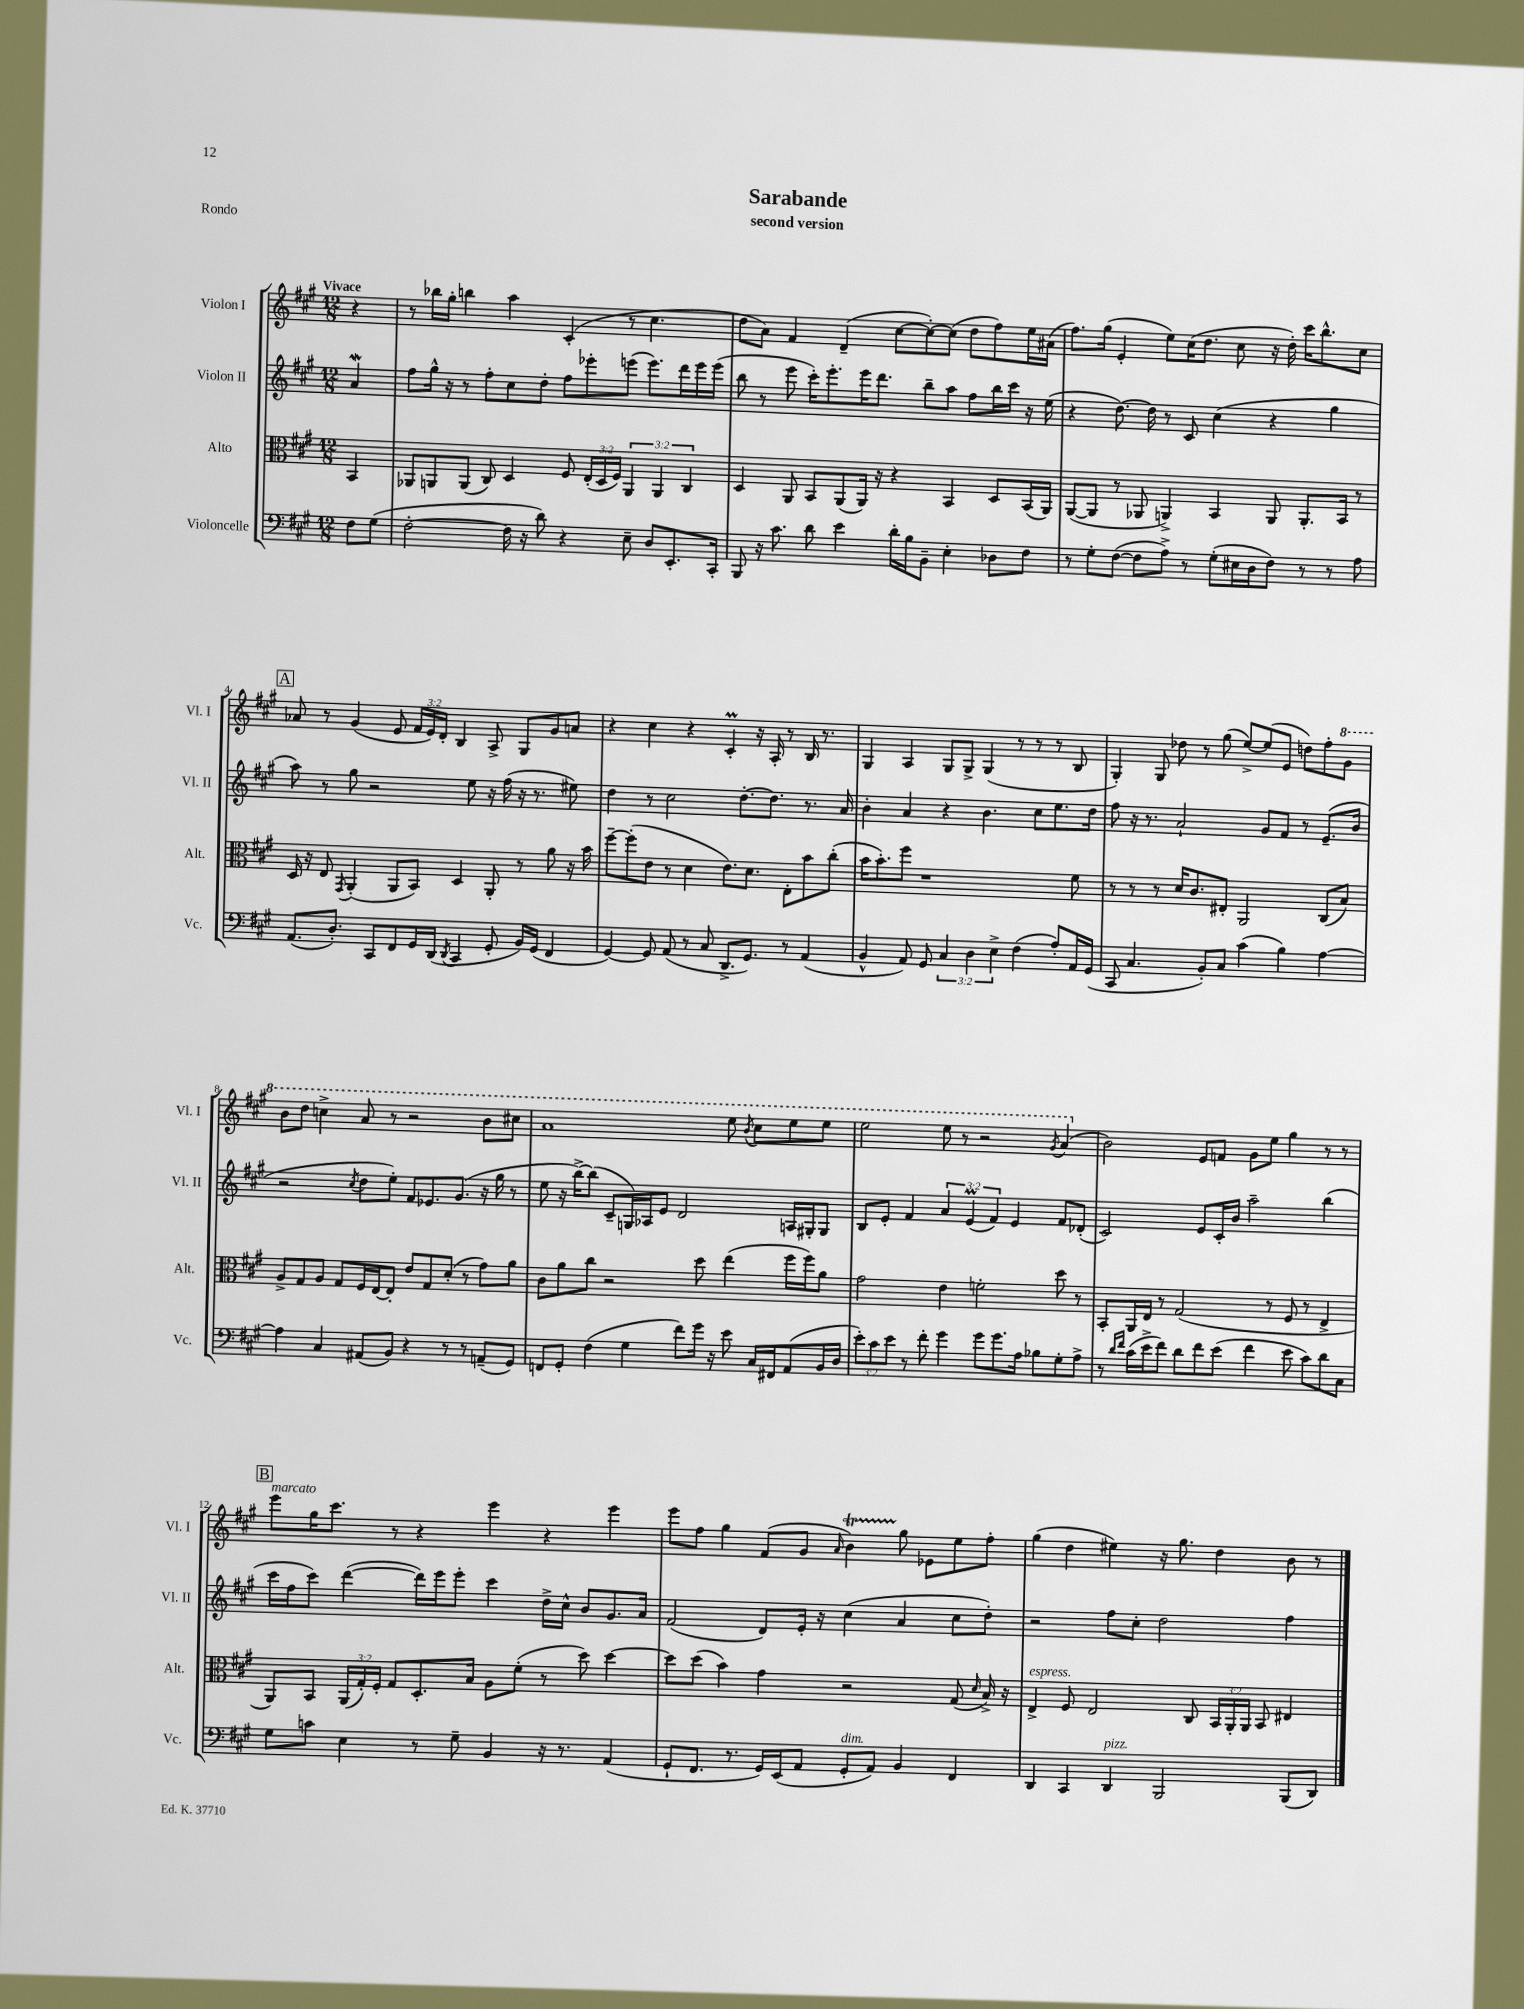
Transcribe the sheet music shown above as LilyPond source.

\header { title = "Sarabande" subtitle = "second version" piece = "Rondo" }
<<
\new StaffGroup <<
\new Staff = "s0" \with { instrumentName = "Violon I" shortInstrumentName = "Vl. I" } {
    \clef treble \key a \major \numericTimeSignature \time 12/8 \override Staff.TupletNumber.text = #tuplet-number::calc-fraction-text \partial 4 \tempo "Vivace"
    \autoBeamOff r4 |
    r8 bes''16[ gis''16]-. b''4 a''4 cis'4-.( r8 cis''4. |
    d''8[ a'8]) fis'4 d'4--( cis''8[~ cis''8~-.) cis''8]( d''8[ fis''8) e''16 ais'16]( |
    fis''8.[) gis''16]( e'4-. e''8[) cis''16( d''8.] cis''8 r16 d''16-.) cis'''16[ b''8.-^ cis''8] |
    \mark \markup { \box "A" } aes'8 r8 gis'4( e'8 \tuplet 3/2 { fis'16[ e'16) d'16]-. } b4 a8-> gis8[ gis'8 a'8] |
    r4 cis''4 r4 cis'4-.\prall r16 a16-. r8 b16 r8. |
    gis4 a4 gis8[ gis8]-> gis4( r8 r8 r8 b8 |
    gis4-.) gis8 des''8 r8 gis''8( e''8[~->) e''8( e'8] d''8[) fis''8-. \ottava #1 gis''8] |
    b''8[ d'''8] c'''4-> a''8 r8 r2 b''8[ cis'''8] |
    a''1 e'''8 \acciaccatura { b''8 } cis'''8[ e'''8 e'''8] |
    e'''2 e'''8 r8 r2 \acciaccatura { gis''8 } a''4( \ottava #0 |
    b'2) e'8[ f'8] gis'8[ e''8] gis''4 r8 r8 |
    \mark \markup { \box "B" } e'''8[^\markup { \italic "marcato" } gis''16 cis'''8.] r8 r4 e'''4 r4 e'''4 |
    e'''8[ fis''8] gis''4 fis'8[( gis'8] \grace { a'16 } b'4\startTrillSpan) gis''8\stopTrillSpan ees'8[ e''8 fis''8]-. |
    gis''4( d''4 eis''4) r16 gis''8. d''4 b'8 r8 \bar "|." |
}
\new Staff = "s1" \with { instrumentName = "Violon II" shortInstrumentName = "Vl. II" } {
    \clef treble \key a \major \numericTimeSignature \time 12/8 \override Staff.TupletNumber.text = #tuplet-number::calc-fraction-text \partial 4
    \autoBeamOff a'4\mordent |
    fis''8[ gis''16]-^ r16 r8 fis''8[-. cis''8 d''8]-. fis''8[ ees'''8-. e'''8]( e'''8.[) d'''16 e'''16 e'''16]( |
    b''8 r8 e'''8 cis'''16[-.) e'''8.-. e'''16 d'''8.] b''8[-- a''8] fis''8[ b''16 cis'''16] r16 e''16( |
    r4 d''8.~) d''16 r8 cis'8 cis''4( r4 gis''4 |
    \mark \markup { \box "A" } a''8) r8 gis''8 r2 e''8 r16 fis''16( r16 r8. eis''8) |
    d''4 r8 cis''2 d''8.[~-. d''8.] r8. a'16 |
    b'4-. a'4 r4 b'4. cis''8[ e''8. d''16] |
    fis''8 r16 r8. a'2-! gis'8[ fis'8] r8 e'8.[--( b'16] |
    r2 \acciaccatura { cis''8 } d''8[ e''8]-.) fis'8[ ees'8. gis'8.]( r16 gis''16 r8 |
    e''8 r16 b''16[~->) b''8]( cis'8[-- g16) aes16 e'8] d'2 a16[ gis16-. gis8] |
    b8[ e'8]-. fis'4 \tuplet 3/2 { a'4 e'4\prall( fis'4) } e'4 fis'8[ des'8]-.( |
    cis'2) e'8[ cis'16-. b'16] a''2-- b''4( |
    \mark \markup { \box "B" } cis'''16[ fis''16 cis'''8]) d'''4~( d'''16[) e'''16 e'''8]-. cis'''4 d''16[-> cis''16]-^ b'8[ gis'8. a'16] |
    fis'2( d'8[) e'16]-. r16 cis''4( a'4 cis''8[ d''8]-.) |
    r2 fis''8[ cis''8]-. d''2 fis''4 \bar "|." |
}
\new Staff = "s2" \with { instrumentName = "Alto" shortInstrumentName = "Alt." } {
    \clef alto \key a \major \numericTimeSignature \time 12/8 \override Staff.TupletNumber.text = #tuplet-number::calc-fraction-text \partial 4
    \autoBeamOff b,4 |
    aes,8[ a,8 a,8]( cis8) d4 fis8 \tuplet 3/2 { e16[-.( d16 fis16]) } \tuplet 3/2 { a,4 a,4 cis4 } |
    d4 a,8 b,8[ a,8( a,16]) r16 r4 b,4 d8[ b,16( a,16]) |
    a,8[~( a,8] r8 aes,8 a,4->) b,4 a,8 a,8.[-. b,16] r8 |
    \mark \markup { \box "A" } d16 r16 e8 \acciaccatura { gis,8 } a,4-.( a,8[ b,8]) d4 a,8-. r8 a'8 r16 b'16 |
    fis''8[~-- fis''8-.( e'8] r8 d'4 e'8.[) d'8.] e8[-. b'8 cis''8]-.( |
    b'16[ b'8.-.) fis''8] r1 fis'8 |
    r8 r8 r8 d'16[ cis'8. eis8]-. a,2 cis8[( b8]) |
    a8[-> gis8 a8] gis8[ fis16 e16~ e8]-. e'8[ gis8 d'8]-.( r8 gis'8[) a'8] |
    cis'8[ a'8 cis''8] r2 d''8 e''4( fis''16[ fis''16) a'8] |
    gis'2 e'4 f'2-. d''8 r8 |
    b,8[-. a,16 e16] r8 gis2( r8 fis8 r8 e4-> |
    \mark \markup { \box "B" } a,8[) b,8] \tuplet 3/2 { a,16[( gis16-.) fis16]-. } gis8[ d8.-. b16] a8[ fis'8]-.( r8 d''8) d''4~ |
    d''8[ d''8]( b'4) gis'4 r2 gis8( \grace { d'16 } b16->) r16 |
    e4->^\markup { \italic "espress." } fis8 e2 cis8 \tuplet 3/2 { b,16[ a,16-. a,16] } b,8 eis4 \bar "|." |
}
\new Staff = "s3" \with { instrumentName = "Violoncelle" shortInstrumentName = "Vc." } {
    \clef bass \key a \major \numericTimeSignature \time 12/8 \override Staff.TupletNumber.text = #tuplet-number::calc-fraction-text \partial 4
    \autoBeamOff fis8[ gis8]( |
    fis2~-. fis16 r16 d'8) r4 e8-- d8[ e,8.-. cis,16]-. |
    b,,8 r16 cis'8. d'8 e'4 d'16[-. b16 b,8]-- e4-. des8[ fis8] |
    r8 gis8[-. fis8]~( fis8[ a8]->) r8 gis8[-.( eis16 d16 fis8]) r8 r8 a8 |
    \mark \markup { \box "A" } a,8.[( d8.]-.) cis,8[ fis,8 gis,16 d,16]( \acciaccatura { d,8 } cis,4 gis,8-. b,16[) gis,16]( fis,4 |
    gis,4~) gis,8 a,8( r8 cis8 d,8.[-> gis,8.]) r8 a,4( |
    b,4-^ a,8) gis,8 \tuplet 3/2 { cis4 d4 e4-> } fis4( a8[-.) a,16 gis,16]( |
    cis,8 cis4. b,8[-.) cis8] cis'4( b4) a4~ |
    a4 cis4 ais,8[( b,8]) r4 r8 r8 a,8[--( gis,8]) |
    f,8[ gis,8]-. fis4( gis4 fis'8[) gis'16] r16 e'8 cis16[ fis,16 a,8( b,16 d16] |
    \tuplet 3/2 { e'8[-.) cis'8 e'8] } r8 fis'8-. gis'4 gis'8[ gis'8. a16] bes8[ gis8-. a8]-> |
    r8 \grace { d'16[ fis'16] } cis'16[( e'16-> fis'8]) d'8[ fis'8 e'8]( fis'4 e'8 cis'8[) d'8 cis8] |
    \mark \markup { \box "B" } gis8[ c'8] e4 r8 gis8-- b,4 r16 r8. a,4( |
    gis,8[-! fis,8.] r8. gis,16[) e,16( a,8] gis,8[-.^\markup { \italic "dim." } a,8]) b,4 fis,4 |
    d,4 cis,4 d,4^\markup { \italic "pizz." } b,,2 b,,8[( d,8]) \bar "|." |
}
>>
>>
